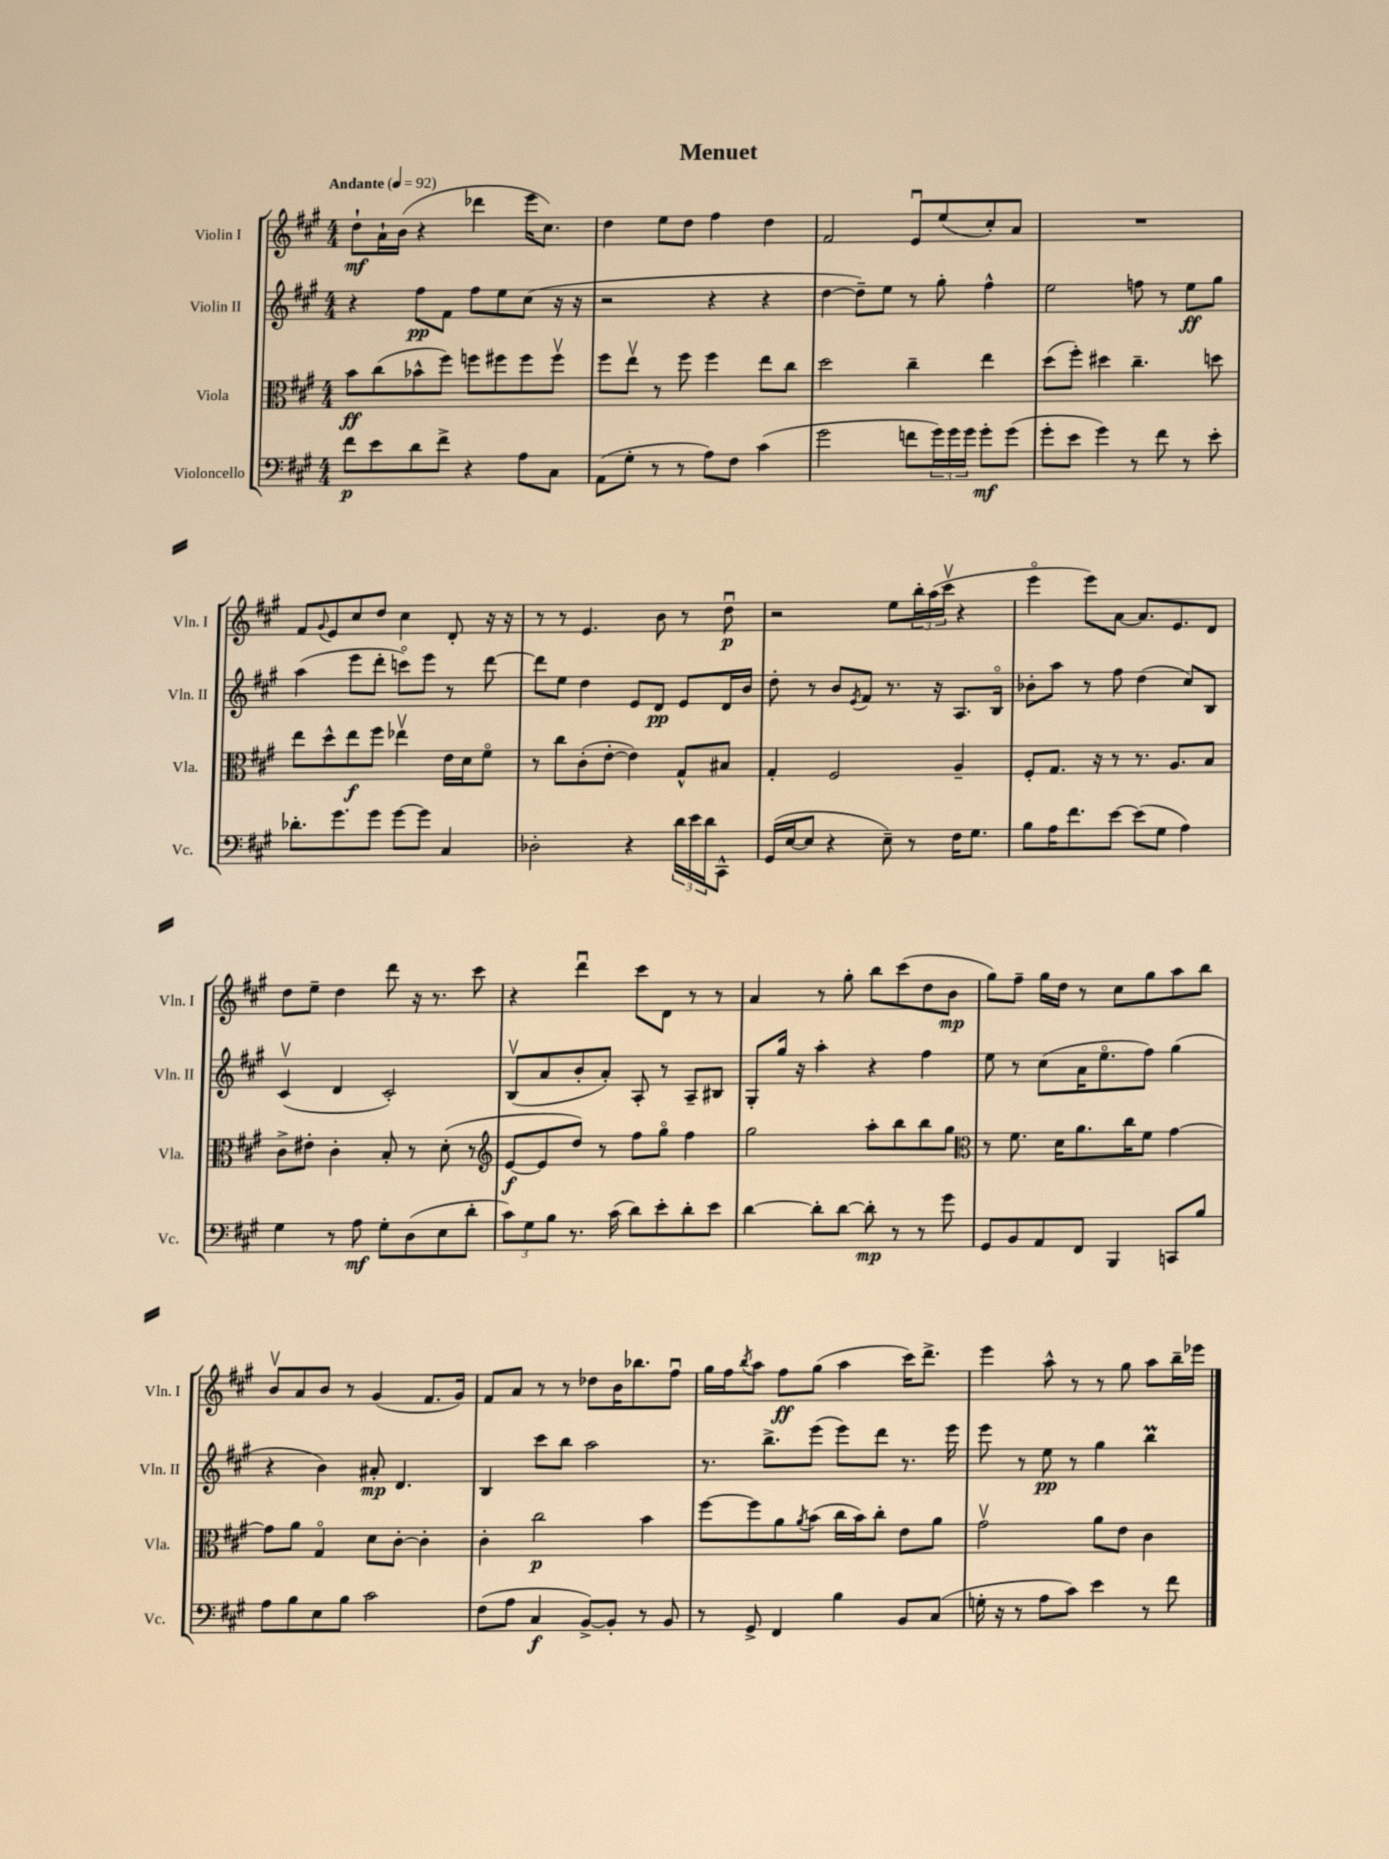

**kern	**kern	**kern	**kern
*staff4	*staff3	*staff2	*staff1
*clefF4	*clefC3	*clefG2	*clefG2
*k[f#c#g#]	*k[f#c#g#]	*k[f#c#g#]	*k[f#c#g#]
*M4/4	*M4/4	*M4/4	*M4/4
*MM92	*MM92	*MM92	*MM92
8f#	8b	4r	8dd`
8e	(8cc#	.	16a`
.	.	.	(16b
8d	8b-^^	8ff#	4r
8f#^	8ff#)	8f#	.
4r	8ff	8ff#	4ddd-
.	8ff#	8ee	.
8A	8ff#	(8cc#	16eee
.	.	.	8.cc#)
8C#	8ff#v	16r	.
.	.	16r	.
=	=	=	=
(8AA	8ff#	2r	4dd
8G#'	8eev	.	.
8r	8r	.	8ee
8r	8ff#	.	8dd
8A)	4ff#	4r	4ff#
8F#	.	.	.
(4c#	8ee	4r	4dd
.	8cc#	.	.
=	=	=	=
2g#	2dd	[4dd	2f#
.	.	8dd~])	.
.	.	8ee	.
8f	4cc#~	8r	8eu
24g#)	.	8gg#'	(8ee
24g#	.	.	.
24g#	.	.	.
8g#'	4ee	4ff#^^	8cc#')
(8g#	.	.	8a
=	=	=	=
8g#'	(8dd	2ee	1r
8e	8ff#')	.	.
4g#)	4dd#	.	.
8r	4.cc#~	8ff	.
8f#	.	8r	.
8r	.	8ee	.
8e'	8dd	8gg#	.
=	=	=	=
8.d-'	8ee	(4aa	8f#
.	.	.	8qqg#
.	8dd^^	.	8e
8.g#	.	.	.
.	8ee	8eee	8cc#
8g#	8ff#	8ddd'	8dd
[8g#	4ee-v	8ccco)	4cc#
8g#]	.	8eee	.
4C#	16e	8r	8d'
.	16d	.	.
.	8f#o	[8ddd	16r
.	.	.	16r
=	=	=	=
2D-'	8r	8ddd]	8r
.	8cc#	8ee	8r
.	(8c#'	4dd	4.e
.	[8e'	.	.
4r	4e])	8e	.
.	.	8d	8b
24d	8G#^^	8e	8r
24e	.	.	.
24d	.	.	.
8CC#^^	8B#	16d	8ddu
.	.	16b	.
=	=	=	=
(16GG#	4G#'	8dd'	2r
[16E	.	.	.
8E]	.	8r	.
4r	2F#	8b	.
.	.	8qe	.
.	.	8f#	.
8E~)	.	8.r	8ee
8r	.	.	24bb'
.	.	.	(24aa
.	.	16r	.
.	.	.	24ccc#v
16F#	4A~	8.A	4r
8.G#	.	.	.
.	.	16Bo	.
=	=	=	=
8B	8F#'	8b-'	4eeeo
16A	8.G#	8aa	.
8.f#	.	.	.
.	.	8r	8eee)
.	16r	.	.
[8e	8r	8ff#	[8a
(8e]	8.r	(4dd	8.a]
8G#	.	.	.
.	8.A	.	8.e
4A)	.	8cc#)	.
.	8B	8B	8d
=	=	=	=
4G#	8c#^	(4c#v	8dd
.	8e#'	.	8ee~
8r	4c#'	4d	4dd
8A	.	.	.
8G#'	8B'	2c#')	8ddd
(8D	8r	.	16r
.	.	.	8.r
8E	(8d'	.	.
8d'	8r	.	8ccc#
=	=	=	=
*	*clefG2	*	*
12c#)	[8e	(8Bv	4r
12G#	.	.	.
.	8e]	8a	.
12B	.	.	.
8.r	8dd)	8b'	4dddu
.	8r	8a')	.
(16c#	.	.	.
8d)	8ff#	8A'	8ccc#
8e'	8gg#o	8r	8d
8d'	4ff#	8A~	8r
8e	.	8B#	8r
=	=	=	=
[4d	2gg#	8G#'	4a
.	.	16gg#	.
.	.	16r	.
8d']	.	4aa'	8r
[8d	.	.	8gg#'
8d']	8aa'	4r	8bb
8r	8bb	.	(8ccc#
8r	8bb	4ff#	8dd
8g#	8gg#	.	8b
=	=	=	=
*	*clefC3	*	*
8GG#	8r	8ee	8gg#)
8BB	8.f#	8r	8ff#~
8AA	.	(8cc#	16gg#
.	16d	.	16dd
8FF#	8.a	16a	8r
.	.	8.eeo	.
4BBB	.	.	8cc#
.	16cc#	.	.
.	8f#	8ff#)	8gg#
8CC	[4g#	(4gg#	8aa
8B	.	.	8bb
=	=	=	=
8A	8g#]	4r	8bv
8B	8a	.	8a
8E	4G#o	4b)	8b
8B	.	.	8r
2c#	8d	8a#'	(4g#
.	[8c#'	4.d	.
.	4c#']	.	8.f#
.	.	.	16g#)
=	=	=	=
(8F#	4c#'	4B	8f#
8A	.	.	8a
4C#	2cc#	8ccc#	8r
.	.	8bb	8r
[8BB^)	.	2aa	8dd-
8BB']	.	.	16b
.	.	.	8.bb-
8r	4b	.	.
8BB	.	.	8ff#u
=	=	=	=
8r	[8ff#	8.r	16gg#
.	.	.	16ff#
.	.	.	8qbb
8GG#^	8ff#]	.	8aa
.	.	8.bb^	.
4FF#	8a	.	8ff#
.	8qa	.	.
.	(8b	(8eee	(8gg#
4B	16cc#	8eee)	4aa
.	16b)	.	.
.	8cc#'	8ddd	.
8BB	8e	8.r	16ccc#)
.	.	.	8.ddd^
(8C#	8a	.	.
.	.	16eee	.
=	=	=	=
16G'	2g#v	8eee	4eee
16r	.	.	.
8r	.	8r	.
8A	.	8ee	8aa^^
8c#)	.	8r	8r
4e	8a	4gg#	8r
.	8e	.	8gg#
8r	4c#	4bb	8aa
8f#	.	.	16bb~
.	.	.	16eee-
==	==	==	==
*-	*-	*-	*-
